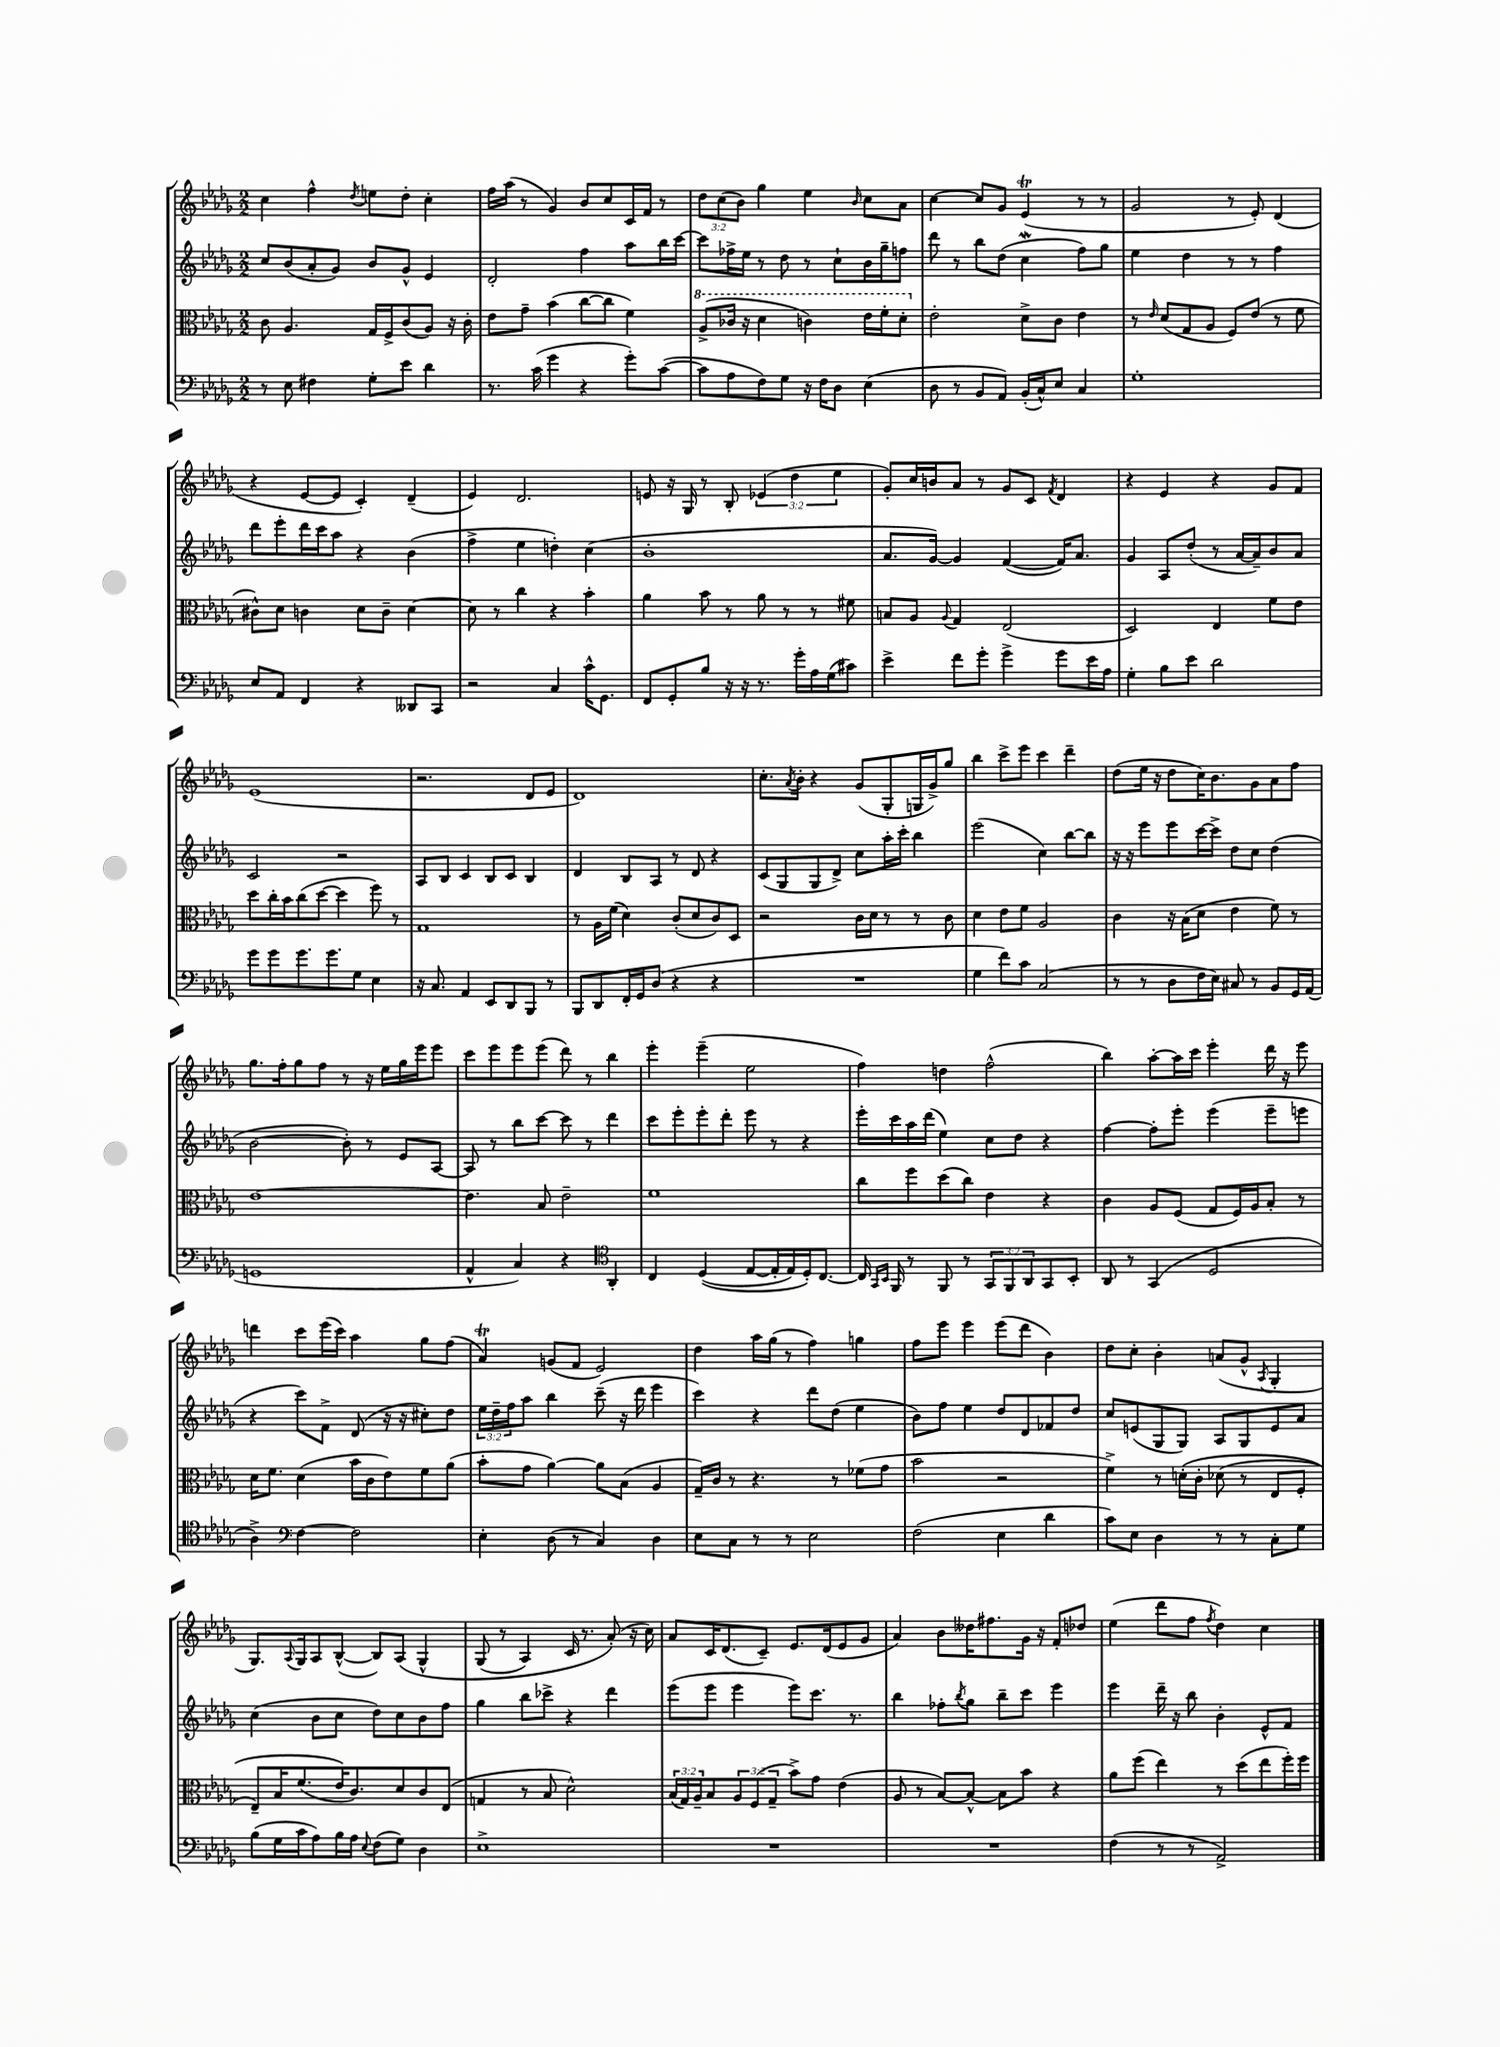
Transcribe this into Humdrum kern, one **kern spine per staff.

**kern	**kern	**kern	**kern
*part4	*part3	*part2	*part1
*staff4	*staff3	*staff2	*staff1
*clefF4	*clefC3	*clefG2	*clefG2
*k[b-e-a-d-g-]	*k[b-e-a-d-g-]	*k[b-e-a-d-g-]	*k[b-e-a-d-g-]
*M2/2	*M2/2	*M2/2	*M2/2
=4	=4	=4	=4
8r	8c\	8cc/L	4cc\
8E-\	4.A-/	(8b-/	.
4F#X\	.	8a-'/	4ff^^\
.	.	8g-/J)	.
.	.	.	8qdd-/
8G-'\L	16G-/LL	8b-/L	8een\L
.	16F^/J	.	.
8e-\J	(8c/	8g-^^/J	8dd-'\J
4d-\	8A-/J)	4e-/	4cc'\
.	16r	.	.
.	16c'\	.	.
=5	=5	=5	=5
8.r	8e-\L	2d-'/	16ff\LL
.	.	.	(16aa-\JJ
.	8g-~\J	.	8r
(16c\	.	.	.
4g-\	(4b-\	.	4g-/)
4r	[8cc\L	4ff\	8b-/L
.	8cc\J]	.	8cc/
8g-'\L)	4f\)	8aa-\L	16c/L
.	.	.	16f/JJ
([8c\J	.	16bb-\L	8r
.	.	[16ccc\JJ	.
=6	=6	=6	=6
*	*8va	*	*
8c\L]	(8a-^/L	8ccc\L]	12dd-\L
.	.	.	(12cc\
8A-\	16cc-X/Jk	16ff-X^\L	.
.	.	.	12b-\J)
.	16r	16ee-\JJ	.
8F\)	4dd-\	8r	4gg-\
8G-\J	.	8dd-\	.
16r	4ccn\)	8r	4ee-\
16F\KL	.	.	.
8D-\J	.	8cc`\L	.
.	.	.	16qqb-/
(4E-\	16ee-\LL	16b-\L	8cc\L
.	16ff'\J	16gg-~\J	.
.	8dd-'\J	8ffn\J	8a-\J
=7	=7	=7	=7
*	*X8va	*	*
8D-\	2e-'\	8ddd-\	[4cc\
8r	.	8r	.
8BB-/L	.	8bb-\L	8cc/L]
8AA-/J)	.	(8dd-\J	8g-/J
(16BB-'/LL	8d-^\L	4ccW\	(4e-T/
16C^^/J)	.	.	.
8E-/J	8c\J	.	.
4C/	4e-\	8ff\L)	8r
.	.	8gg-\J	8r
=8	=8	=8	=8
1G-'	8r	4ee-\	2g-/
.	16qqe-/	.	.
.	(8d-/L	.	.
.	8G-/	4dd-\	.
.	8A-/J	.	.
.	8F/L)	8r	8r
.	(8e-/J	8r	8e-'/)
.	8r	4ff\	(4d-/
.	8f\	.	.
!!LO:LB:g=z
=9	=9	=9	=9
8E-/L	8c#X^^\L)	8ddd-\L	4r
8AA-/J	8d-\J	8eee-'\	.
4FF/	4cn\	16ddd-\L	[8e-/L
.	.	16ccc\J	.
.	.	8aa-\J	8e-/J]
4r	8d-\L	4r	4c'/)
.	8c~\J	.	.
8DD--X/L	[4d-\	(4b-\	(4d-~/
8CC/J	.	.	.
=10	=10	=10	=10
2r	8d-\]	4ff^\	4e-/)
.	8r	.	.
.	4cc\	4ee-\	2.d-/
4C/	4r	4ddn'\)	.
16c^^\KL	4b-'\	(4cc\	.
8.GG-\J	.	.	.
=11	=11	=11	=11
8FF/L	4a-\	1b-'	8en/
8GG-'/	.	.	16r
.	.	.	16G-/
8B-/J	8b-\	.	8r
16r	8r	.	8B-'/
16r	.	.	.
8.r	8a-\	.	(6e-X/
.	8r	.	.
.	.	.	6dd-\
16g-'\LL	.	.	.
16A-\	8r	.	.
(16G-\J	.	.	.
.	.	.	6ee-\
8c#X\J)	8f#X\	.	.
=12	=12	=12	=12
4e-^\	8Bn/L	8.a-/L	8g-'/L)
.	8A-/J	.	16cc/L
.	.	[16g-/Jk)	16bn/J
.	8qqA-/	.	.
8f\L	4G-/	4g-/]	8a-/J
8g-'\J	.	.	8r
4g-^\	(2E-/	([4f/	8g-/L
.	.	.	8c/J
.	.	.	8qf/
8g-\L	.	16f/KL])	4d-/
.	.	8.a-/J	.
16e-\L	.	.	.
16A-\JJ	.	.	.
=13	=13	=13	=13
4G-'\	2D-/)	4g-/	4r
8B-\L	.	8A-/L	4e-/
8e-\J	.	(8dd-'/J	.
2d-\	4E-/	8r	4r
.	.	[16a-/LL	.
.	.	16a-~/J])	.
.	8f\L	8b-/	8g-/L
.	8e-\J	8a-/J	8f/J
!!LO:LB:g=z
=14	=14	=14	=14
8g-\L	8dd-\L	2c/	(1e-
8g-\	16cc'\L	.	.
.	16b-\J	.	.
8.g-\	(8cc\	.	.
.	[8dd-\J	.	.
8.g-\	.	.	.
.	4dd-\]	2r	.
8G-\J	.	.	.
4E-\	8ff\)	.	.
.	8r	.	.
=15	=15	=15	=15
16r	1G-	8A-/L	2.r
8.C/	.	.	.
.	.	8B-/J	.
4AA-/	.	4c/	.
8EE-/L	.	8B-/L	.
8DD-/	.	8c/J	.
8BBB-/J	.	4B-/	8d-/L
8r	.	.	8e-/J
=16	=16	=16	=16
8BBB-/L	8r	4d-/	1d-)
8DD-/	16A-\LL	.	.
.	(16f\JJ	.	.
16FF'/L	4d-\)	8B-/L	.
16GG-/J	.	.	.
(8D-/J	.	8A-/J	.
4r	(8c'/L	8r	.
.	8d-/	8d-/	.
4r	8c/)	4r	.
.	8D-/J	.	.
=17	=17	=17	=17
1r	2r	(8c/L	8.cc'\L
.	.	8G-/	.
.	.	.	8qa-/
.	.	.	16b-'\Jk
.	.	8G-/	4r
.	.	8d-^/J)	.
.	16c\LL	8cc\L	(8g-/L
.	16d-\JJ	.	.
.	8r	16aa-'\L	8G-'/
.	.	16ccc'\JJ	.
.	8r	4bb-\	16Gn/L
.	.	.	16g-^/J)
.	8c\	.	8gg-/J
=18	=18	=18	=18
4G-\	4d-\	(2eee-\	4bb-\
8f\L)	8e-\L	.	8ccc^\L
8c\J	8f\J	.	8eee-\J
(2C/	2A-/	4cc\)	4ccc\
.	.	[8bb-\L	4ddd-~\
.	.	8bb-\J]	.
=19	=19	=19	=19
8r	4c\	16r	(8dd-\L
.	.	16r	.
8r	.	8eee-\L	16ee-\Jk
.	.	.	16r
8D-\L	16r	8eee-\	8dd-\L
.	(16B-\KL	.	.
16F\L	8d-\J	[16ccc\L	16cc\K)
16E-\JJ)	.	16ccc^\JJ]	8.b-\
8C#X/	4e-\	8dd-\L	.
8r	.	8cc\J	8g-\
8BB-/L	8f\)	(4dd-\	8a-\
16GG-/L	8r	.	8ff\J
(16AA-/JJ	.	.	.
!!LO:LB:g=z
=20	=20	=20	=20
1GGn	[1e-	[2b-\	8.gg-\L
.	.	.	16ff'\k
.	.	.	8gg-\
.	.	.	8ff\J
.	.	8b-'\])	8r
.	.	8r	16r
.	.	.	16ee-\LL
.	.	8e-/L	16gg-\
.	.	.	16eee-\J
.	.	[8A-/J	8eee-\J
=21	=21	=21	=21
4AA-^^/	4.e-\]	8A-/]	8ccc\L
.	.	8r	8eee-\
4C/)	.	8bb-\L	8eee-\
.	8B-/	[8ccc\J	(8eee-\J
4r	2e-~\	8ccc\]	8ddd-\)
.	.	8r	8r
*clefC4	*	*	*
4AA-'/	.	4ddd-\	4bb-\
=22	=22	=22	=22
4C/	1f	8ccc\L	4eee-'\
.	.	8eee-'\	.
((4D-/	.	8eee-'\	(4eee-~\
.	.	8ddd-'\J	.
[8E-/L	.	8eee-\	2ee-\
16E-'/L]	.	8r	.
16E-/)	.	.	.
16D-'/J)	.	4r	.
[8.C/J	.	.	.
=23	=23	=23	=23
16C/]	8cc\L	16eee-'\LL	4ff\)
16qqGG-/LL	.	.	.
16qqBB-/JJ	.	.	.
16FF/	.	16ccc\	.
8r	8ff\	16aa-\	.
.	.	(16ddd-\JJ	.
8FF/	(8dd-\	4ee-\)	4ddn\
8r	8cc\J)	.	.
12GG-/L	4e-\	8cc\L	(2ff^^\
12FF/	.	.	.
.	.	8dd-\J	.
12AA-/	.	.	.
8GG-/	4r	4r	.
8BB-'/J	.	.	.
=24	=24	=24	=24
8AA-/	4c\	[4ff\	4bb-\)
8r	.	.	.
(4GG-/	8A-/L	8ff'\L]	[8aa-'\L
.	(8F/J	8eee-'\J	16aa-\L]
.	.	.	16ccc\JJ
2D-/	8G-/L	(4eee-\	4eee-'\
.	16F/L)	.	.
.	16A-/J	.	.
.	8B-'/J	8eee-~\L	16ddd-\
.	.	.	16r
.	8r	8eeen\J	8eee-\
!!LO:LB:g=z
=25	=25	=25	=25
4A-^\)	16d-\KL	4r	4dddn\
.	8.f\J	.	.
*clefF4	*	*	*
[4F\	(4d-\	8ccc\L)	8ccc\L
.	.	8f^\J	(16eee-\L
.	.	.	16ccc\JJ)
2F\]	16b-\LL	(8d-/	4aa-\
.	16c\J	.	.
.	8e-\)	16r	.
.	.	16r	.
.	8f\	8cc#X'\L)	8gg-\L
.	(8a-\J	8dd-\J	(8ff\J
=26	=26	=26	=26
4E-'\	8b-'\L	24ee-\LL	4a-T/)
.	.	24dd-~\	.
.	.	24ff\J	.
.	8g-\J	8aa-\J	.
(8D-\	[4a-\)	4bb-\	(8gn/L
8r	.	.	8f/J
4C/)	8a-\L]	(8ccc~\	2e-/)
.	(8B-\J	16r	.
.	.	16ddd-\	.
4D-\	4A-/	4eee-\	.
=27	=27	=27	=27
8E-\L	16G-~/LL)	4ccc\)	4dd-\
.	16c/JJ	.	.
8C\J	8r	.	.
8r	4.r	4r	16aa-\LL
.	.	.	(16gg-\JJ
8r	.	.	8r
2E-\	.	8ddd-\L	4ff\)
.	8r	(8dd-\J	.
.	(8f-X\L	4ee-\	4ggn\
.	8g-\J	.	.
=28	=28	=28	=28
(2F\	2b-\	8b-\L)	8ff\L
.	.	8ff\J	8eee-\J
.	.	4ee-\	4eee-\
4E-\	2r	8dd-/L	(8eee-\L
.	.	8d-/	8ddd-\J
4d-\	.	8f-X/	4b-\)
.	.	8dd-/J	.
=29	=29	=29	=29
8c\L)	4f^\)	8cc/L	8dd-\L
8E-\J	.	(8en/	8cc'\J
4D-\	8r	8G-/	4b-'\
.	(16dn'\LL	8G-/J)	.
.	16c'\JJ	.	.
8r	(8d-X\	8A-/L	(8an/L
8r	8r	8G-/	8g-^^/J
.	.	.	8qA-/
8C'\L	8E-/L	8e/	4G-'/
8G-\J	8F'/J	8a-/J	.
!!LO:LB:g=z
=30	=30	=30	=30
(8B-\L	8E-~/L)	(4cc\	8.G-/L)
16G-\L	16B-/K	.	.
.	.	.	8qqA-/
16c\J	(8.f/	.	16G-/k
8A-\)	.	8b-\L	8A-/
16B-\L	16e-/K)	8cc\J	([8B-^^/J
16A-\JJ	8.c/)	.	.
8qqE-/	.	.	.
(8F\L	.	8dd-\L)	8B-/L])
8G-\J)	8d-/	8cc\	(8A-/J
4D-\	8c/	8b-\	4G-^^/
.	(8E-/J	8ff\J	.
=31	=31	=31	=31
1E-^	4Gn/	4gg-\	(8G-/
.	.	.	8r
.	8r	8bb-\L	4A-/)
.	8B-/	8ccc-X^\J	.
.	2d-^^\)	4r	16c/
.	.	.	8.r
.	.	4ddd-\	(8a-'/)
.	.	.	16r
.	.	.	16cc\)
=32	=32	=32	=32
1r	(24B-/LL	(8eee-\L	8a-/L
.	24G-/)	.	.
.	24A-~/J	.	.
.	8B-/	8eee-\J	16c/K
.	.	.	(8.d-/
.	12A-/	4eee-\	.
.	(12F/	.	.
.	.	.	8c~/J)
.	12G-~/J	.	.
.	8b-^\L)	8eee-\L)	8.e-/L
.	8g-\J	8.ccc\J	.
.	.	.	(16d-/k
.	(4e-\	.	8e-/
.	.	8.r	.
.	.	.	8g-/J
=33	=33	=33	=33
1r	8A-/	4bb-\	4a-/)
.	8r	.	.
.	[8B-/L)	8ff-X'\L	8b-\L
.	.	8qbb-/	.
.	8B-^^/J_	8gg-\J	16dd--X\K
.	.	.	8.ff#X\
.	8B-\L]	8bb-~\L	.
.	8b-\J	8ccc\J	16g-\Jk
.	.	.	16r
.	4r	4eee-\	8f'/L
.	.	.	8dd-X/J
=34	=34	=34	=34
(4F\	8a-\L	4eee-\	(4ee-\
.	(8ff\J	.	.
8r	4ee-\)	16ddd-~\	8ddd-\L
.	.	16r	.
8r	.	8bb-\	8ff\J
.	.	.	8qff/
2AA-^/)	8r	4b-'\	4dd-\)
.	(8dd-\L	.	.
.	8ee-\	8e-^^/L	4cc\
.	16ff'\L)	8f/J	.
.	16ff\JJ	.	.
==	==	==	==
*-	*-	*-	*-
